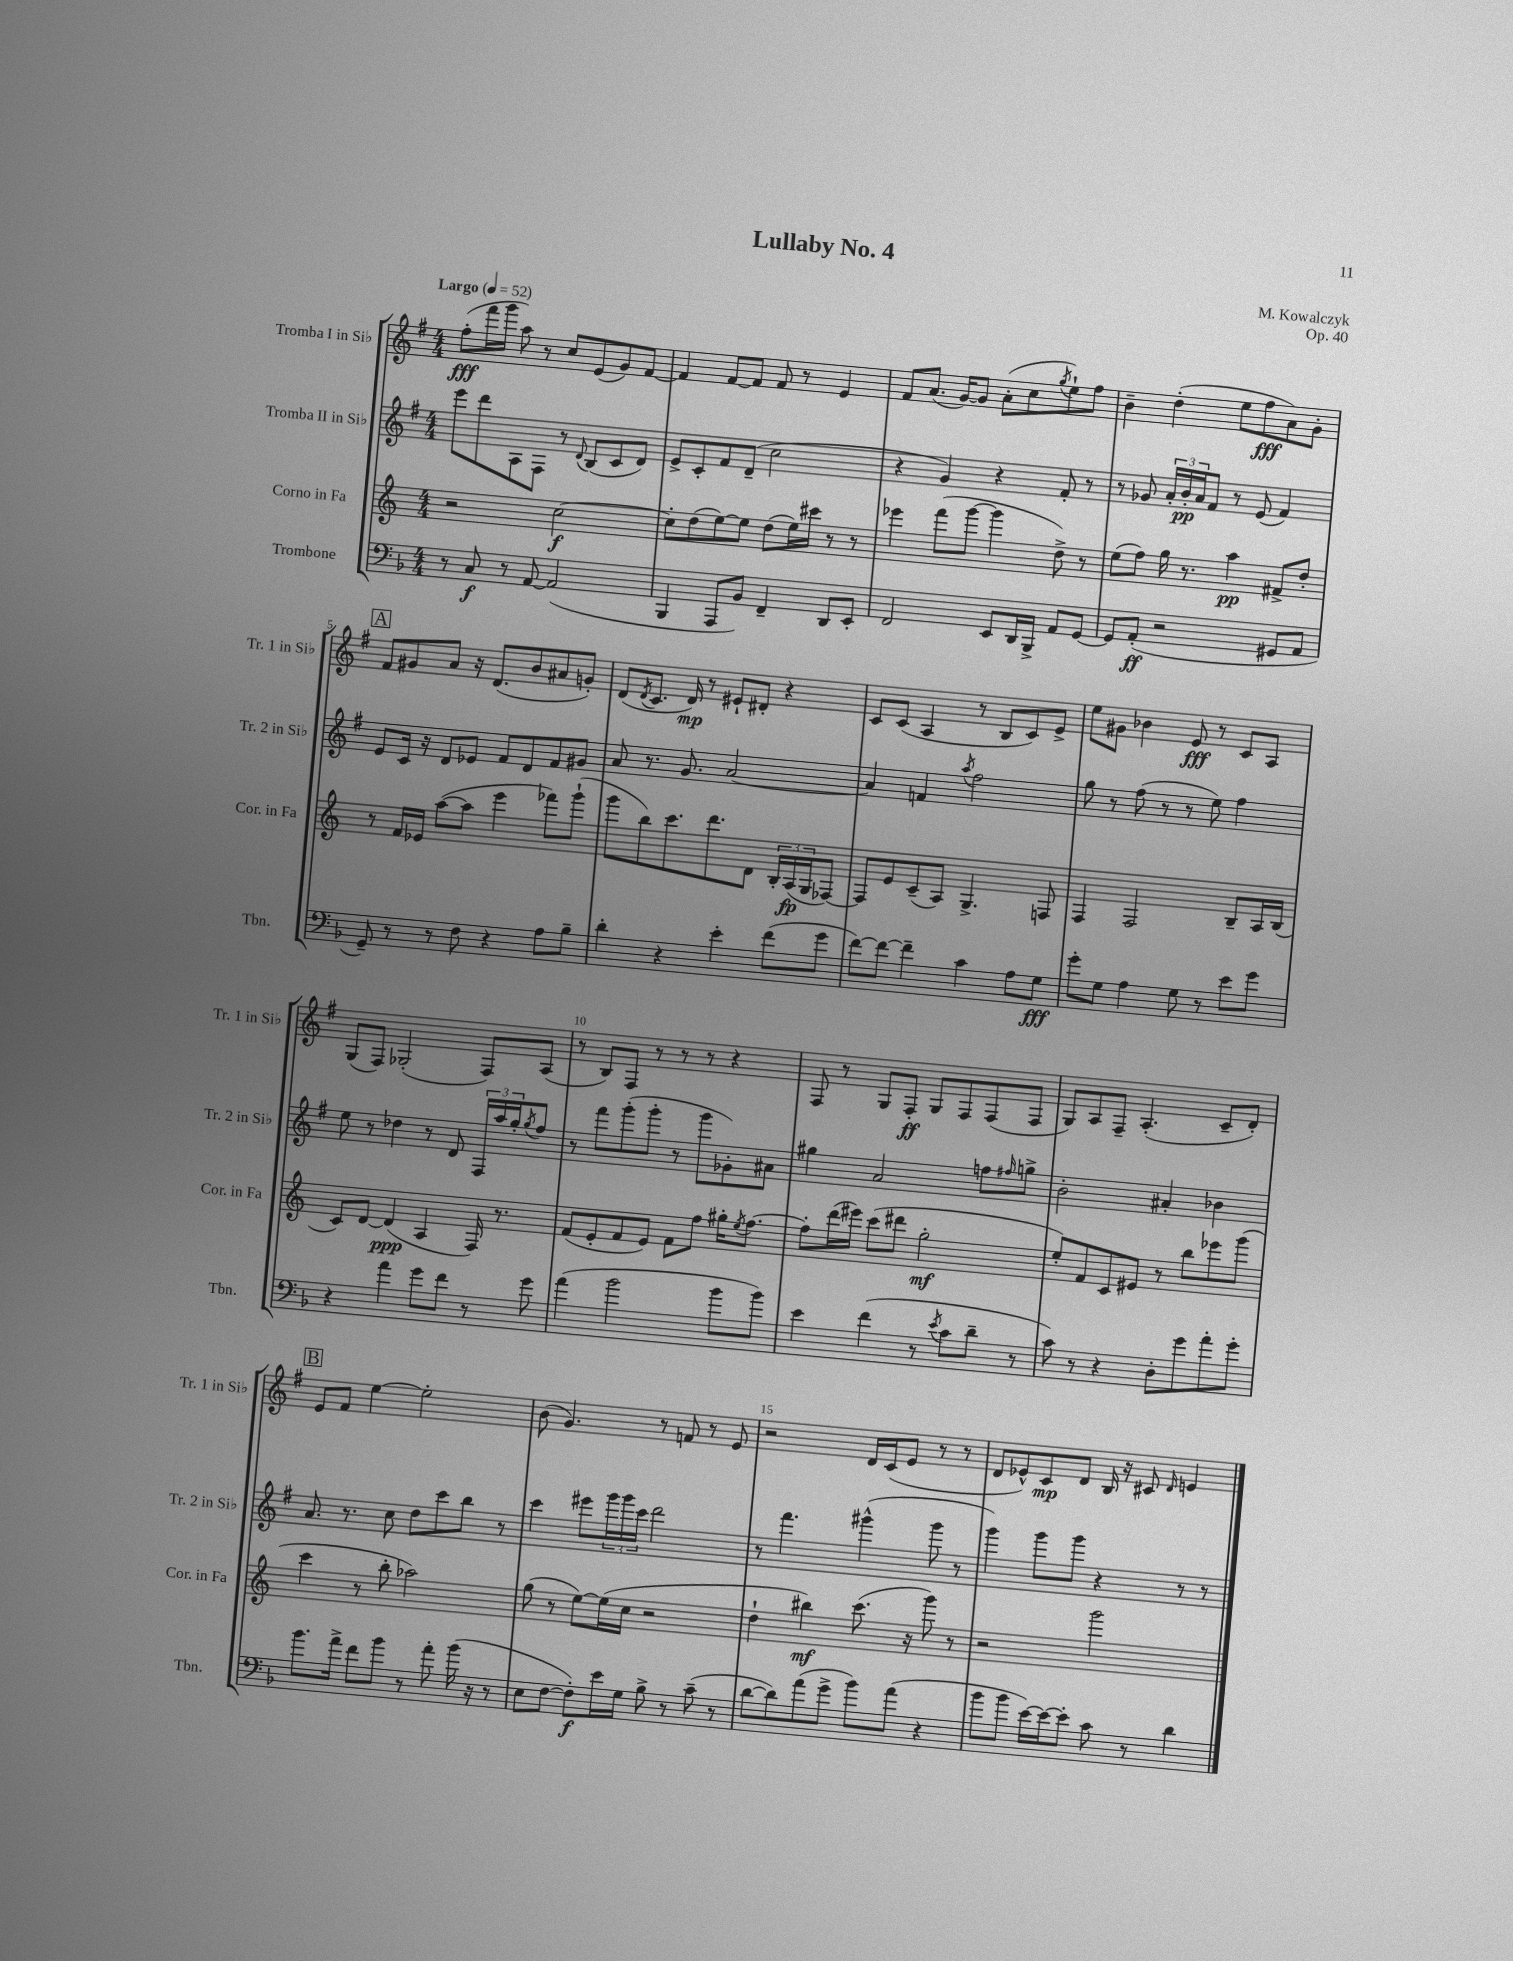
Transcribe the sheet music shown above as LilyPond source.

\header { title = "Lullaby No. 4" composer = "M. Kowalczyk" opus = "Op. 40" }
<<
\new StaffGroup <<
\new Staff = "s0" \with { instrumentName = "Tromba I in Sib" shortInstrumentName = "Tr. 1 in Sib" } {
    \clef treble \key g \major \numericTimeSignature \time 4/4 \tempo "Largo" 4 = 52
    fis''8-.\fff( fis'''16 g'''16 a''8) r8 c''8 e'8( g'8) fis'8~ |
    fis'4 fis'8~ fis'8 fis'8 r8 e'4 |
    fis'8 a'8.( g'16~) g'8 a'8-.( c''8 \acciaccatura { g''8 } e''8-!) fis''8 |
    b'4-- d''4-.( e''8 fis''8\fff a'8) g'8-. |
    \mark \markup { \box "A" } fis'8 gis'8 a'8 r16 d'8.( b'8 ais'8 g'8-.) |
    d'8( \acciaccatura { d'8 } c'8. d'16\mp) r8 eis'8-! dis'8-. r4 |
    c'8 c'8( a4 r8 b8 c'8) e'8-> |
    e''8 gis'8 bes'4 e'8\fff r8 c'8 a8 |
    g8( fis8) ges2-.( fis8) a8( |
    r8 b8) fis8 r8 r8 r8 r4 |
    fis8 r8 g8 fis8-.\ff g8 fis8 fis8( fis8 |
    g8) a8 fis8-- a4.-.( c'8-- d'8-.) |
    \mark \markup { \box "B" } e'8 fis'8 e''4~ e''2-. |
    b'8( g'4.) r8 f'8 r8 e'8 |
    r2 d'16 c'16( e'8 r8 r8 |
    d'8 ees'8-^) c'8\mp d'8 b16 r16 cis'8 \grace { d'16 } e'4 \bar "|." |
}
\new Staff = "s1" \with { instrumentName = "Tromba II in Sib" shortInstrumentName = "Tr. 2 in Sib" } {
    \clef treble \key g \major \numericTimeSignature \time 4/4
    e'''8 d'''8 a8 fis8 r8 \appoggiatura { d'8 } b8( c'8 d'8) |
    e'8-> c'8-. fis'8 d'8--( c''2 |
    r4 g'4) r4 fis'8-. r8 |
    r8 ges'8 \tuplet 3/2 { a'16-. b'16-.\pp a'16 } fis'8 r8 e'8( fis'4) |
    \mark \markup { \box "A" } e'8 c'16 r16 d'8 ees'8 fis'8 d'8 fis'8 gis'8 |
    a'8 r8. g'8. a'2~ |
    a'4 f'4 \acciaccatura { a''8 } fis''2 |
    g''8 r8 fis''8( r8 r8 e''8) fis''4 |
    e''8 r8 des''4 r8 d'8 \tuplet 3/2 { fis16 a''16 g''16-. } \acciaccatura { g''8 } fis''8 |
    r8 fis'''8 g'''8-.( g'''8-. r8 g'''8 ges'8-.) ais'8 |
    gis''4 a'2 f''8 \grace { fis''16 } g''8-> |
    b'2-. ais'4-. bes'4 |
    \mark \markup { \box "B" } a'8. r8. c''8 d''8 c'''8 b''8 r8 |
    c'''4 eis'''8 \tuplet 3/2 { g'''16 g'''16 c'''16 } d'''2 |
    r8 fis'''4. gis'''4-^( gis'''8 r8 |
    g'''4) g'''8 g'''8 r4 r8 r8 \bar "|." |
}
\new Staff = "s2" \with { instrumentName = "Corno in Fa" shortInstrumentName = "Cor. in Fa" } {
    \clef treble \key c \major \numericTimeSignature \time 4/4
    r2 c''2~\f |
    c''8-. d''8( e''8~) e''8 d''8( e''16) cis'''16 r8 r8 |
    ees'''4 f'''8( g'''8~ g'''4 d''8->) r8 |
    e''8( f''8) g''16 r8. a''4\pp fis'8-> d''8-. |
    \mark \markup { \box "A" } r8 f'16 ees'16 a''8~( a''8 e'''4 fes'''8) g'''8-!( |
    g'''8 b''8) c'''8. d'''8. d'8 \tuplet 3/2 { b16-. a16\fp( g16 } fes8~) |
    fes8 e'8 c'8--( a8) g4.-> f8 |
    f4 f2 b8-- a16 b16( |
    c'8) d'8~ d'4\ppp( a4 f16) r8. |
    f'8( e'8-. f'8 e'8) f'8 f''8 gis''16-. \acciaccatura { e''8 } f''8.~ |
    f''8-. d'''16( eis'''16) c'''8( dis'''8 g''2-.\mf |
    e''8-.) f'8 c'8 eis'8 r8 b''8 ees'''8 g'''8( |
    \mark \markup { \box "B" } c'''4 r8 b''8-. aes''2) |
    g''8( r8 e''8~) e''16( c''16 r2 |
    d''4-! bis''4\mf) c'''8.( r16 g'''8) r8 |
    r2 g'''2 \bar "|." |
}
\new Staff = "s3" \with { instrumentName = "Trombone" shortInstrumentName = "Tbn." } {
    \clef bass \key f \major \numericTimeSignature \time 4/4
    r8 c8\f r8 a,8~ a,2( |
    bes,,4 a,,8 bes,8) f,4-- d,8 e,8-. |
    f,2 e,8 d,16 bes,,16-> a,8 g,8~ |
    g,8 a,8-.\ff( r2 gis,8 a,8 |
    \mark \markup { \box "A" } g,8--) r8 r8 f8 r4 a8 bes8-- |
    d'4-. r4 e'4-. f'8( g'8 |
    f'8~) f'8~ f'4-- c'4 a8 g8\fff |
    g'8-. g8 a4 g8 r8 e'8 g'8 |
    r4 a'4 g'8 f'8 r8 g'8 |
    a'4( bes'2 bes'8 bes'8) |
    e'4 f'4( r8 \acciaccatura { e'8 } c'8 d'8-- r8 |
    c'8) r8 r4 d8-. g'8 a'8-. g'8-. |
    \mark \markup { \box "B" } bes'8. a'16-> f'8 bes'8 r8 a'8-. bes'16( r16 r8 |
    e8 f8~ f8-.\f) e'16 g16 bes8-> r8 c'8--( r8 |
    d'8~ d'8) a'8( g'8-> bes'8) a'8( r4 |
    bes'8 bes'8 e'16~) e'16~ e'8-. c'8 r8 d'4 \bar "|." |
}
>>
>>
\layout { \context { \Score \override BarNumber.break-visibility = ##(#f #t #t) barNumberVisibility = #(every-nth-bar-number-visible 5) } }
